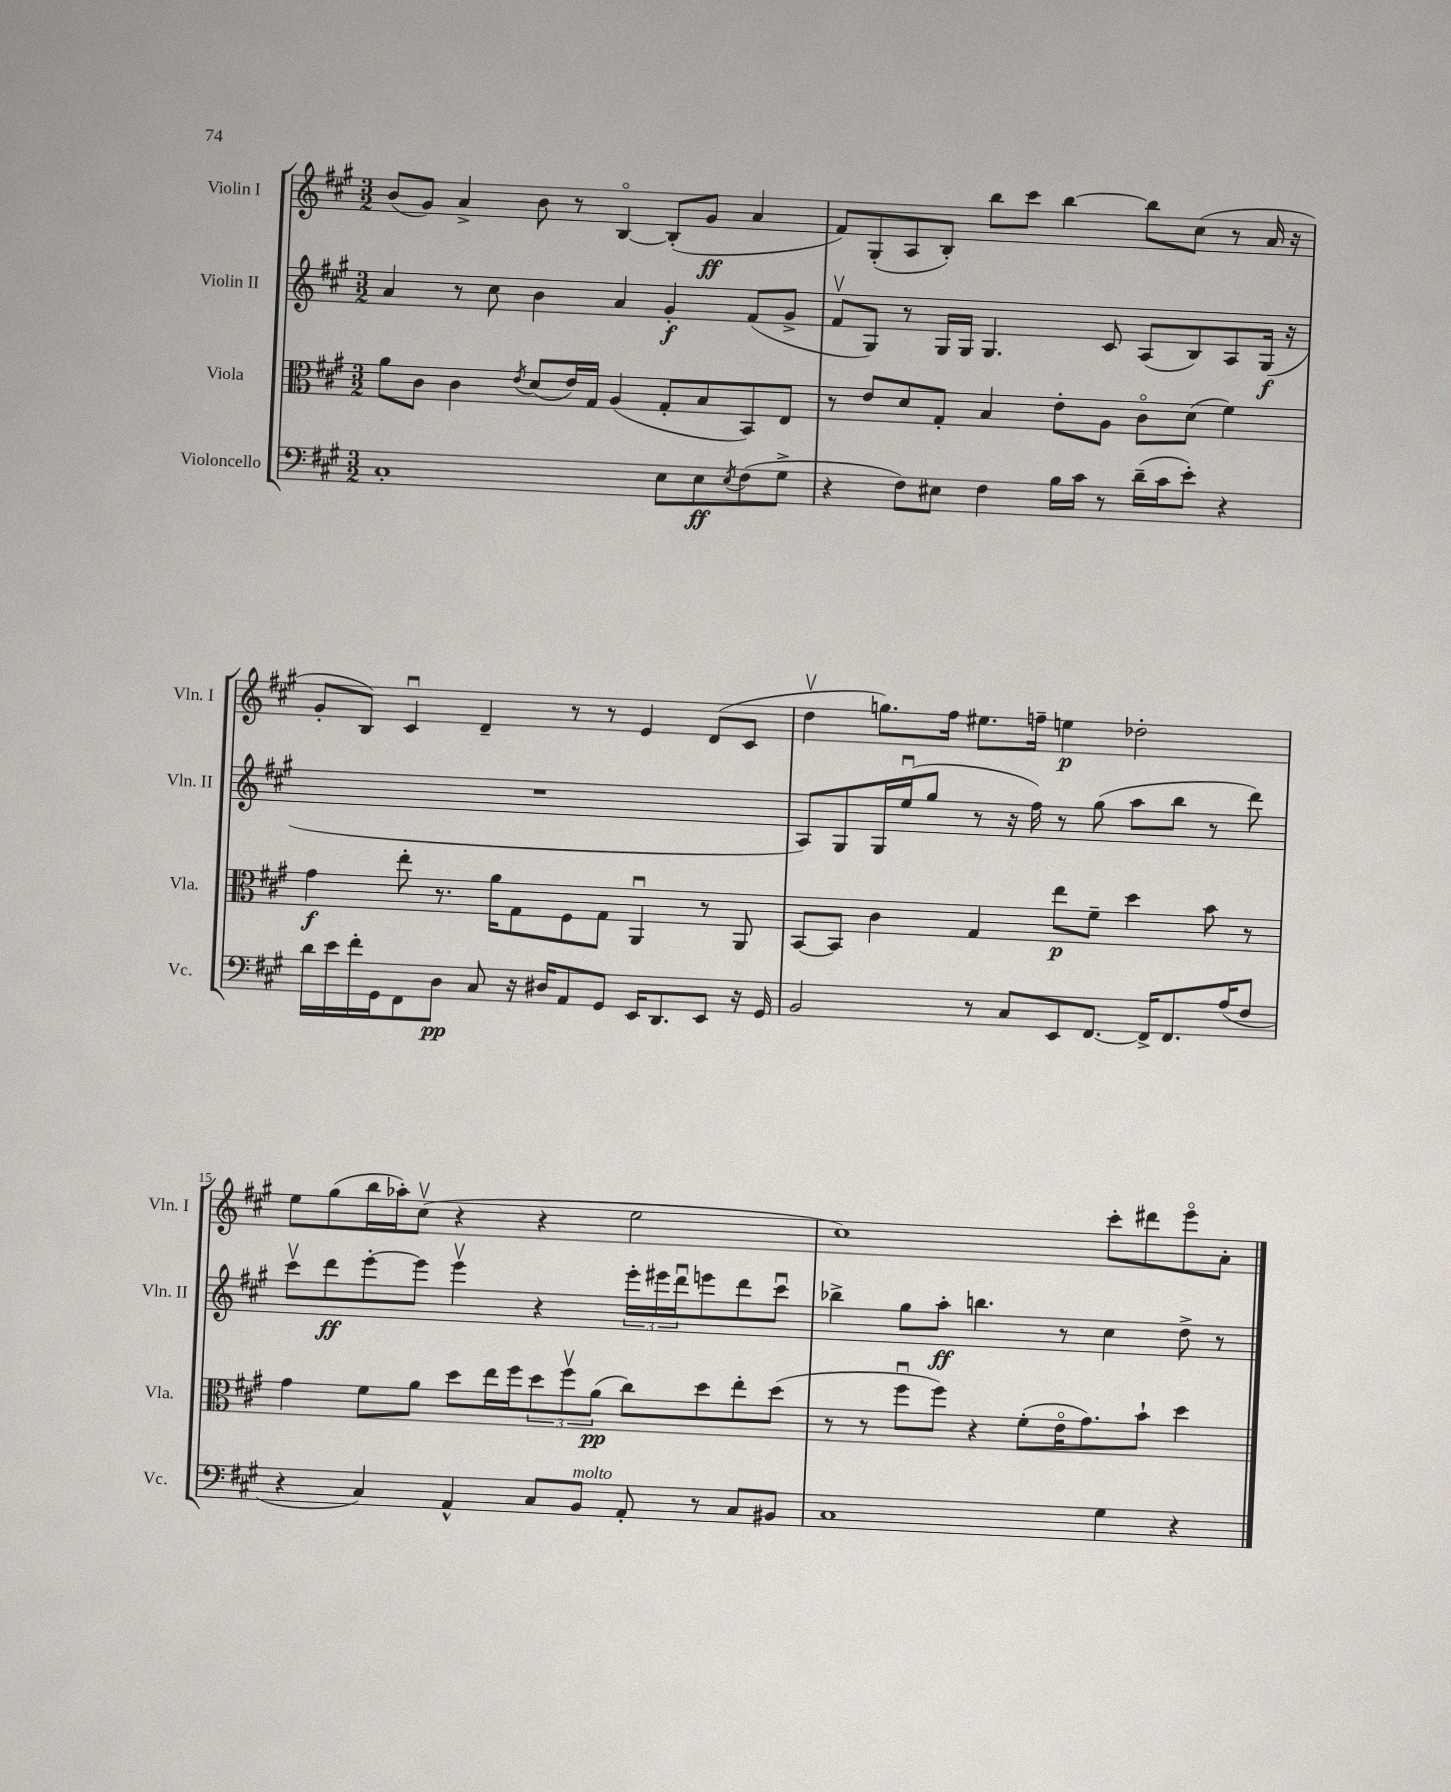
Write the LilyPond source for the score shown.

<<
\new StaffGroup <<
\new Staff = "s0" \with { instrumentName = "Violin I" shortInstrumentName = "Vln. I" } {
    \clef treble \key a \major \numericTimeSignature \time 3/2
    b'8( gis'8) a'4-> b'8 r8 b4~\flageolet b8-.( gis'8\ff a'4 |
    fis'8) gis8-.( a8 b8-.) b''8 cis'''8 b''4~ b''8 cis''8( r8 a'16 r16 |
    gis'8-. b8) cis'4\downbow d'4-- r8 r8 e'4 d'8( cis'8 |
    d''4\upbow g''8.) fis''16 eis''8. f''16-- e''4\p des''2-. |
    e''8 gis''8( b''16 aes''16-.) cis''8\upbow( r4 r4 e''2 |
    cis''1) cis'''8-. dis'''8 e'''8\flageolet a'8-. \bar "|." |
}
\new Staff = "s1" \with { instrumentName = "Violin II" shortInstrumentName = "Vln. II" } {
    \clef treble \key a \major \numericTimeSignature \time 3/2
    a'4 r8 cis''8 b'4 a'4 gis'4-.\f fis'8( gis'8-> |
    fis'8\upbow gis8) r8 gis16 gis16 gis4. cis'8 a8( b8) a8 gis16\f( r16 |
    R1. |
    a8) gis8 gis16 e''16\downbow( gis''8 r8 r16 fis''16) r8 gis''8( a''8 b''8 r8 d'''8) |
    cis'''8\upbow d'''8\ff e'''8~-. e'''8 e'''4\upbow r4 \tuplet 3/2 { e'''16-. eis'''16 d'''16\downbow } e'''8 d'''8 cis'''8\downbow |
    bes''4-> gis''8 a''8-.\ff b''4. r8 cis''4 d''8-> r8 \bar "|." |
}
\new Staff = "s2" \with { instrumentName = "Viola" shortInstrumentName = "Vla." } {
    \clef alto \key a \major \numericTimeSignature \time 3/2
    a'8 cis'8 cis'4 \acciaccatura { e'8 } d'8( e'16) gis16 a4( gis8-. b8 b,8) e8 |
    r8 e'8 d'8 gis8-. b4 e'8-. a8 cis'8\flageolet d'8( fis'4) |
    gis'4\f e''8-. r8. a'16 gis8 fis8 gis8 a,4\downbow r8 a,8 |
    b,8~ b,8 cis'4 gis4 e''8\p fis'8-- d''4 b'8 r8 |
    gis'4 fis'8 a'8 d''8 e''16 fis''16 \tuplet 3/2 { d''8 fis''8\upbow a'8\pp( } cis''8) d''8 e''8-. d''8( |
    r8 r8 fis''8\downbow fis''8) r4 fis'8-.( e'16\flageolet gis'8.) b'8-! d''4 \bar "|." |
}
\new Staff = "s3" \with { instrumentName = "Violoncello" shortInstrumentName = "Vc." } {
    \clef bass \key a \major \numericTimeSignature \time 3/2
    cis1-. e8 e8\ff \acciaccatura { e8 } fis8( gis8-> |
    r4 fis8) eis8 fis4 b16 cis'16 r8 d'16--( cis'16 e'8-.) r4 |
    d'16 e'16 fis'16-. gis,16 fis,8 d8\pp cis8 r16 dis16 a,8 gis,8 e,16 d,8. e,8 r16 gis,16 |
    b,2 r8 cis8 e,8 fis,8.~ fis,16-> fis,8. a16( fis8 |
    r4 cis4) a,4-^ cis8 b,8^\markup { \italic "molto" } a,8-. r8 cis8 bis,8 |
    cis1 gis4 r4 \bar "|." |
}
>>
>>
\layout { \context { \Score currentBarNumber = #11 \override BarNumber.break-visibility = ##(#f #t #t) barNumberVisibility = #(every-nth-bar-number-visible 5) } }
